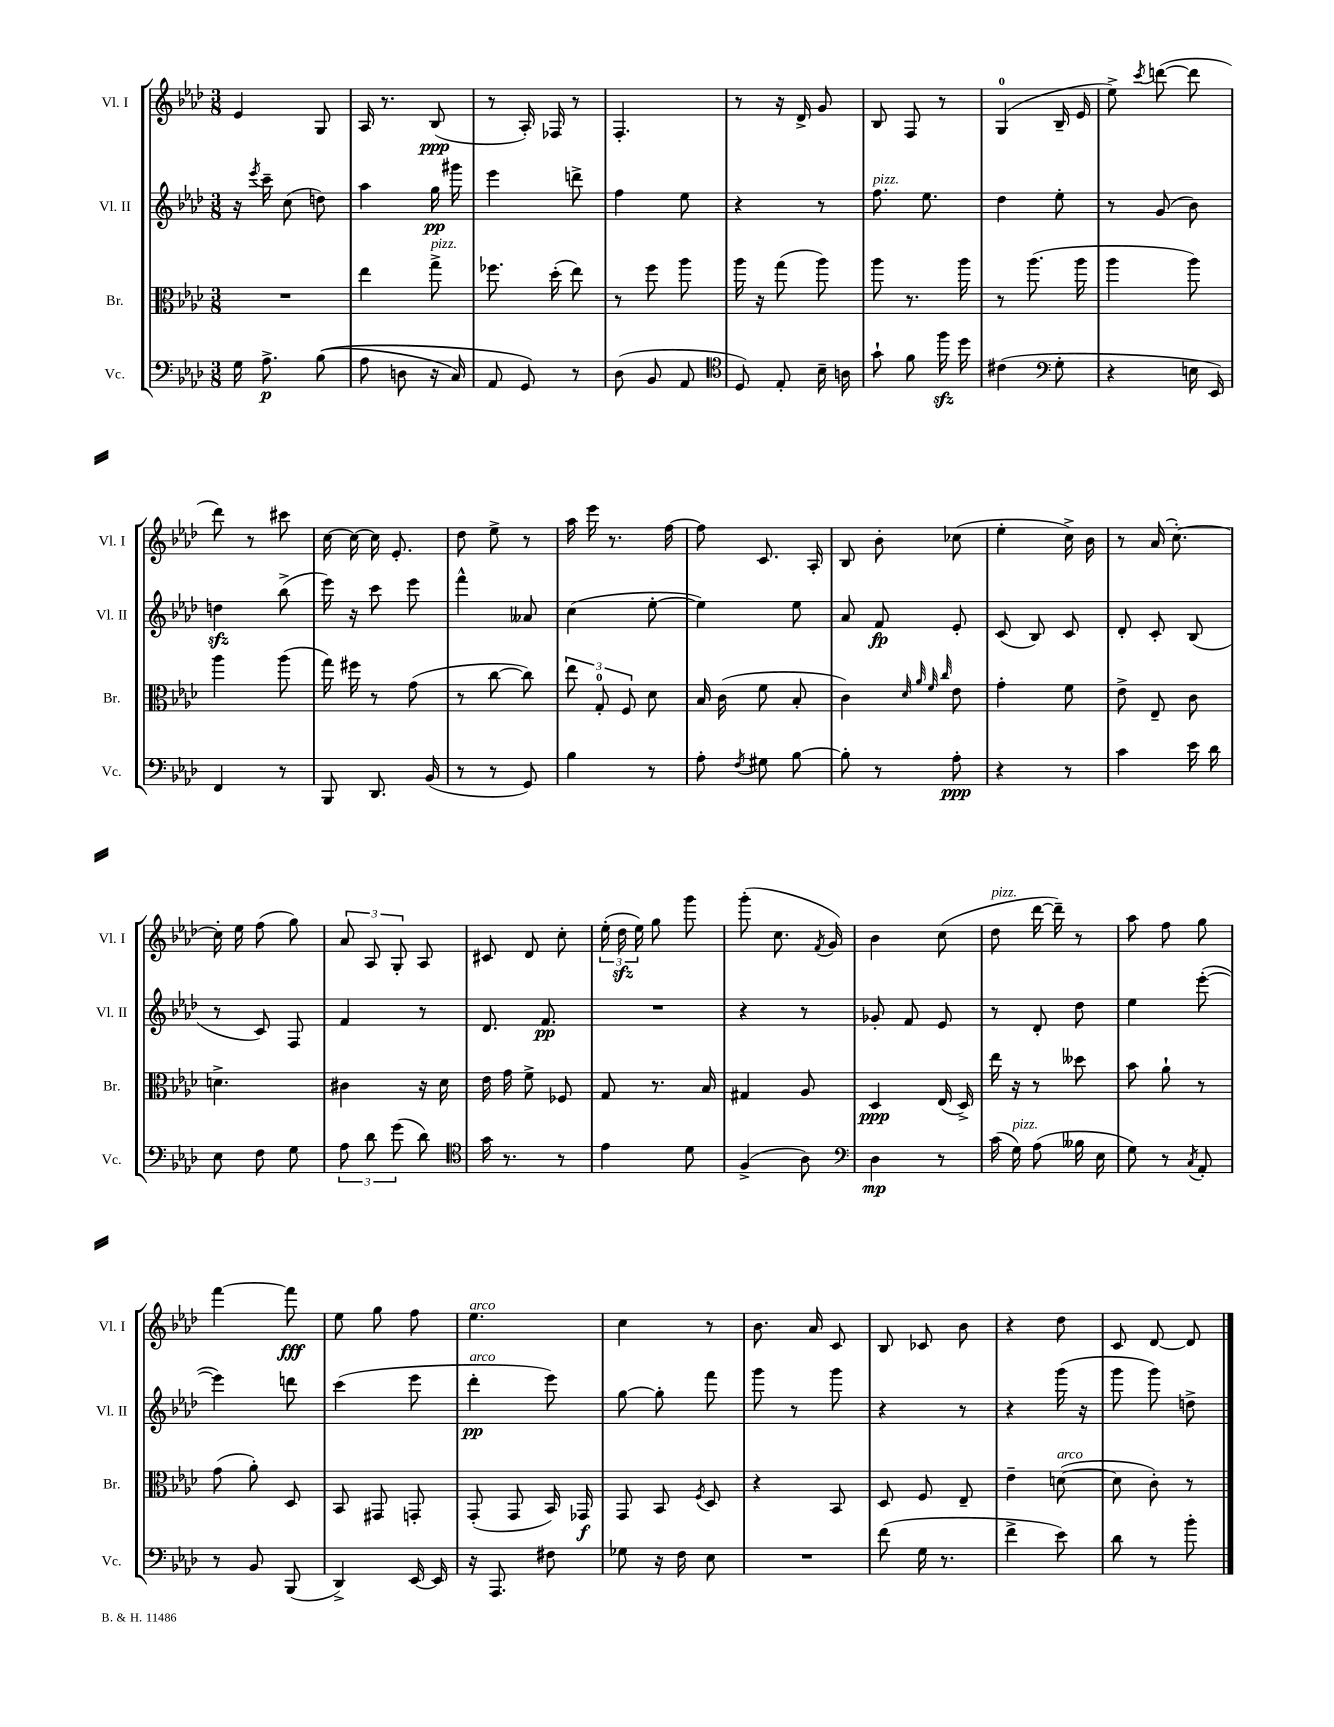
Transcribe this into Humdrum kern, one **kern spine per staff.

**kern	**kern	**kern	**kern
*staff4	*staff3	*staff2	*staff1
*clefF4	*clefC3	*clefG2	*clefG2
*k[b-e-a-d-]	*k[b-e-a-d-]	*k[b-e-a-d-]	*k[b-e-a-d-]
*M3/8	*M3/8	*M3/8	*M3/8
16G	4.r	16r	4e-
.	.	8qeee-	.
8.A-^	.	16ccc~	.
.	.	(8cc	.
&((8B-	.	8dd)	8G
=	=	=	=
8A-	4ee-	4aa-	16A-
.	.	.	8.r
8D	.	.	.
16r	8gg^	16gg	(8B-
16C)	.	16ggg#	.
=	=	=	=
8AA-	8.ff-	4eee-	8r
8GG&)	.	.	16A-')
.	(16dd-'	.	16F-
8r	8ee-)	8ddd^	8r
=	=	=	=
(8D-	8r	4ff	4.F'
8BB-	8ff	.	.
8AA-	8aa-	8ee-	.
=	=	=	=
*clefC4	*	*	*
8D-)	16aa-	4r	8r
.	16r	.	.
8E-'	(8gg	.	16r
.	.	.	16d-^
16B-~	8aa-)	8r	8g
16A	.	.	.
=	=	=	=
8g`	8aa-	8.ff	8B-
8f	8.r	.	8F
.	.	8.ee-	.
16ff	.	.	8r
16dd-	16aa-	.	.
=	=	=	=
(4c#	8r	4dd-	(4G
.	(8.aa-	.	.
*clefF4	*	*	*
8G'	.	8ee-'	16B-~
.	16aa-	.	16e-
=	=	=	=
4r	4aa-	8r	8ee-^)
.	.	.	8qccc
.	.	(8g	([8ddd
16E	8aa-)	8b-)	8ddd]
16EE-)	.	.	.
=	=	=	=
4FF	4aa-	4dd	8ddd-)
.	.	.	8r
8r	(8aa-	(8bb-^	8ccc#
=	=	=	=
8BBB-	16gg)	16eee-)	[16cc
.	16ff#	16r	16cc_
8.DD-	8r	8ccc	16cc]
.	.	.	8.e-'
.	(8g	8eee-	.
(16BB-	.	.	.
=	=	=	=
8r	8r	4fff^^	8dd-
8r	[8cc	.	8ee-^
8GG)	8cc])	8a--	8r
=	=	=	=
4B-	12ee-	(4cc	16aa-
.	.	.	16eee-
.	12G'	.	.
.	.	.	8.r
.	12F	.	.
8r	8d-	[8ee-'	.
.	.	.	[16ff
=	=	=	=
8A-'	16B-	4ee-])	8ff]
.	(16c	.	.
8qF	.	.	.
8G#	8f	.	8.c
[8B-	8B-'	8ee-	.
.	.	.	16A-'
=	=	=	=
8B-']	4c)	8a-	8B-
8r	.	8f	8b-'
.	32qqd-	.	.
.	32qqa-	.	.
.	32qqf	.	.
.	32qqcc	.	.
8A-'	8e-	8e-'	(8cc-
=	=	=	=
4r	4g'	(8c	4ee-'
.	.	8B-)	.
8r	8f	8c	16cc^)
.	.	.	16b-
=	=	=	=
4c	8e-^	8d-'	8r
.	8E-~	8c'	(16a-
.	.	.	[8.cc')
16e-	8c	(8B-	.
16d-	.	.	.
=	=	=	=
8E-	4.d^	8r	16cc']
.	.	.	16ee-
8F	.	8c)	(8ff
8G	.	8F	8gg)
=	=	=	=
12A-	4c#	4f	12a-
12d-	.	.	12A-
(12g	.	.	12G'
8d-)	16r	8r	8A-
.	16d-	.	.
=	=	=	=
*clefC4	*	*	*
16g	16e-	8.d-	8c#
8.r	16g	.	.
.	8f^	.	8d-
.	.	8.f	.
8r	8F-	.	8cc'
=	=	=	=
4e-	8G	4.r	(24ee-'
.	.	.	24dd-
.	.	.	24ee-)
.	8.r	.	8gg
8d-	.	.	8ggg
.	16B-	.	.
=	=	=	=
(4F^	4G#	4r	(8ggg'
.	.	.	8.cc
8A-)	8A-	8r	.
.	.	.	8qf
.	.	.	16g)
=	=	=	=
*clefF4	*	*	*
4D-	4D-	8g-'	4b-
.	.	8f	.
8r	(16E-	8e-	(8cc
.	16D-^)	.	.
=	=	=	=
(16c	16ee-	8r	8dd-
16G)	16r	.	.
(8A-	8r	8d-'	[16ddd-
.	.	.	16ddd-~])
16B--	8dd--	8dd-	8r
16E-	.	.	.
=	=	=	=
8G)	8b-	4ee-	8aa-
8r	8a-`	.	8ff
8qC	.	.	.
8AA-'	8r	([8eee-'	8gg
=	=	=	=
8r	(8g	4eee-])	[4fff
8BB-	8a-')	.	.
(8BBB-	8D-	8ddd	8fff]
=	=	=	=
4DD-^)	8BB-	(4ccc	8ee-
.	8GG#	.	8gg
[16EE-	8GG'	8eee-	8ff
16EE-]	.	.	.
=	=	=	=
16r	(8GG'	4ddd-'	4.ee-
8.AAA-	.	.	.
.	8GG	.	.
8F#	16BB-)	8eee-)	.
.	16GG-	.	.
=	=	=	=
8G-	8GG	[8gg	4cc
16r	8BB-	8gg']	.
16F	.	.	.
.	8qF	.	.
8E-	8D-	8fff	8r
=	=	=	=
4.r	4r	8ggg	8.b-
.	.	8r	.
.	.	.	16a-
.	8BB-	8ggg	8c
=	=	=	=
(8f	8D-	4r	8B-
16G	8F	.	8c-
8.r	.	.	.
.	8E-~	8r	8b-
=	=	=	=
4f^	4e-~	4r	4r
8e-)	([8d	(16ggg	8dd-
.	.	16r	.
=	=	=	=
8d-	8d]	8ggg	8c
8r	8c')	8ggg)	[8d-
8b-'	8r	8dd^	8d-]
==	==	==	==
*-	*-	*-	*-
